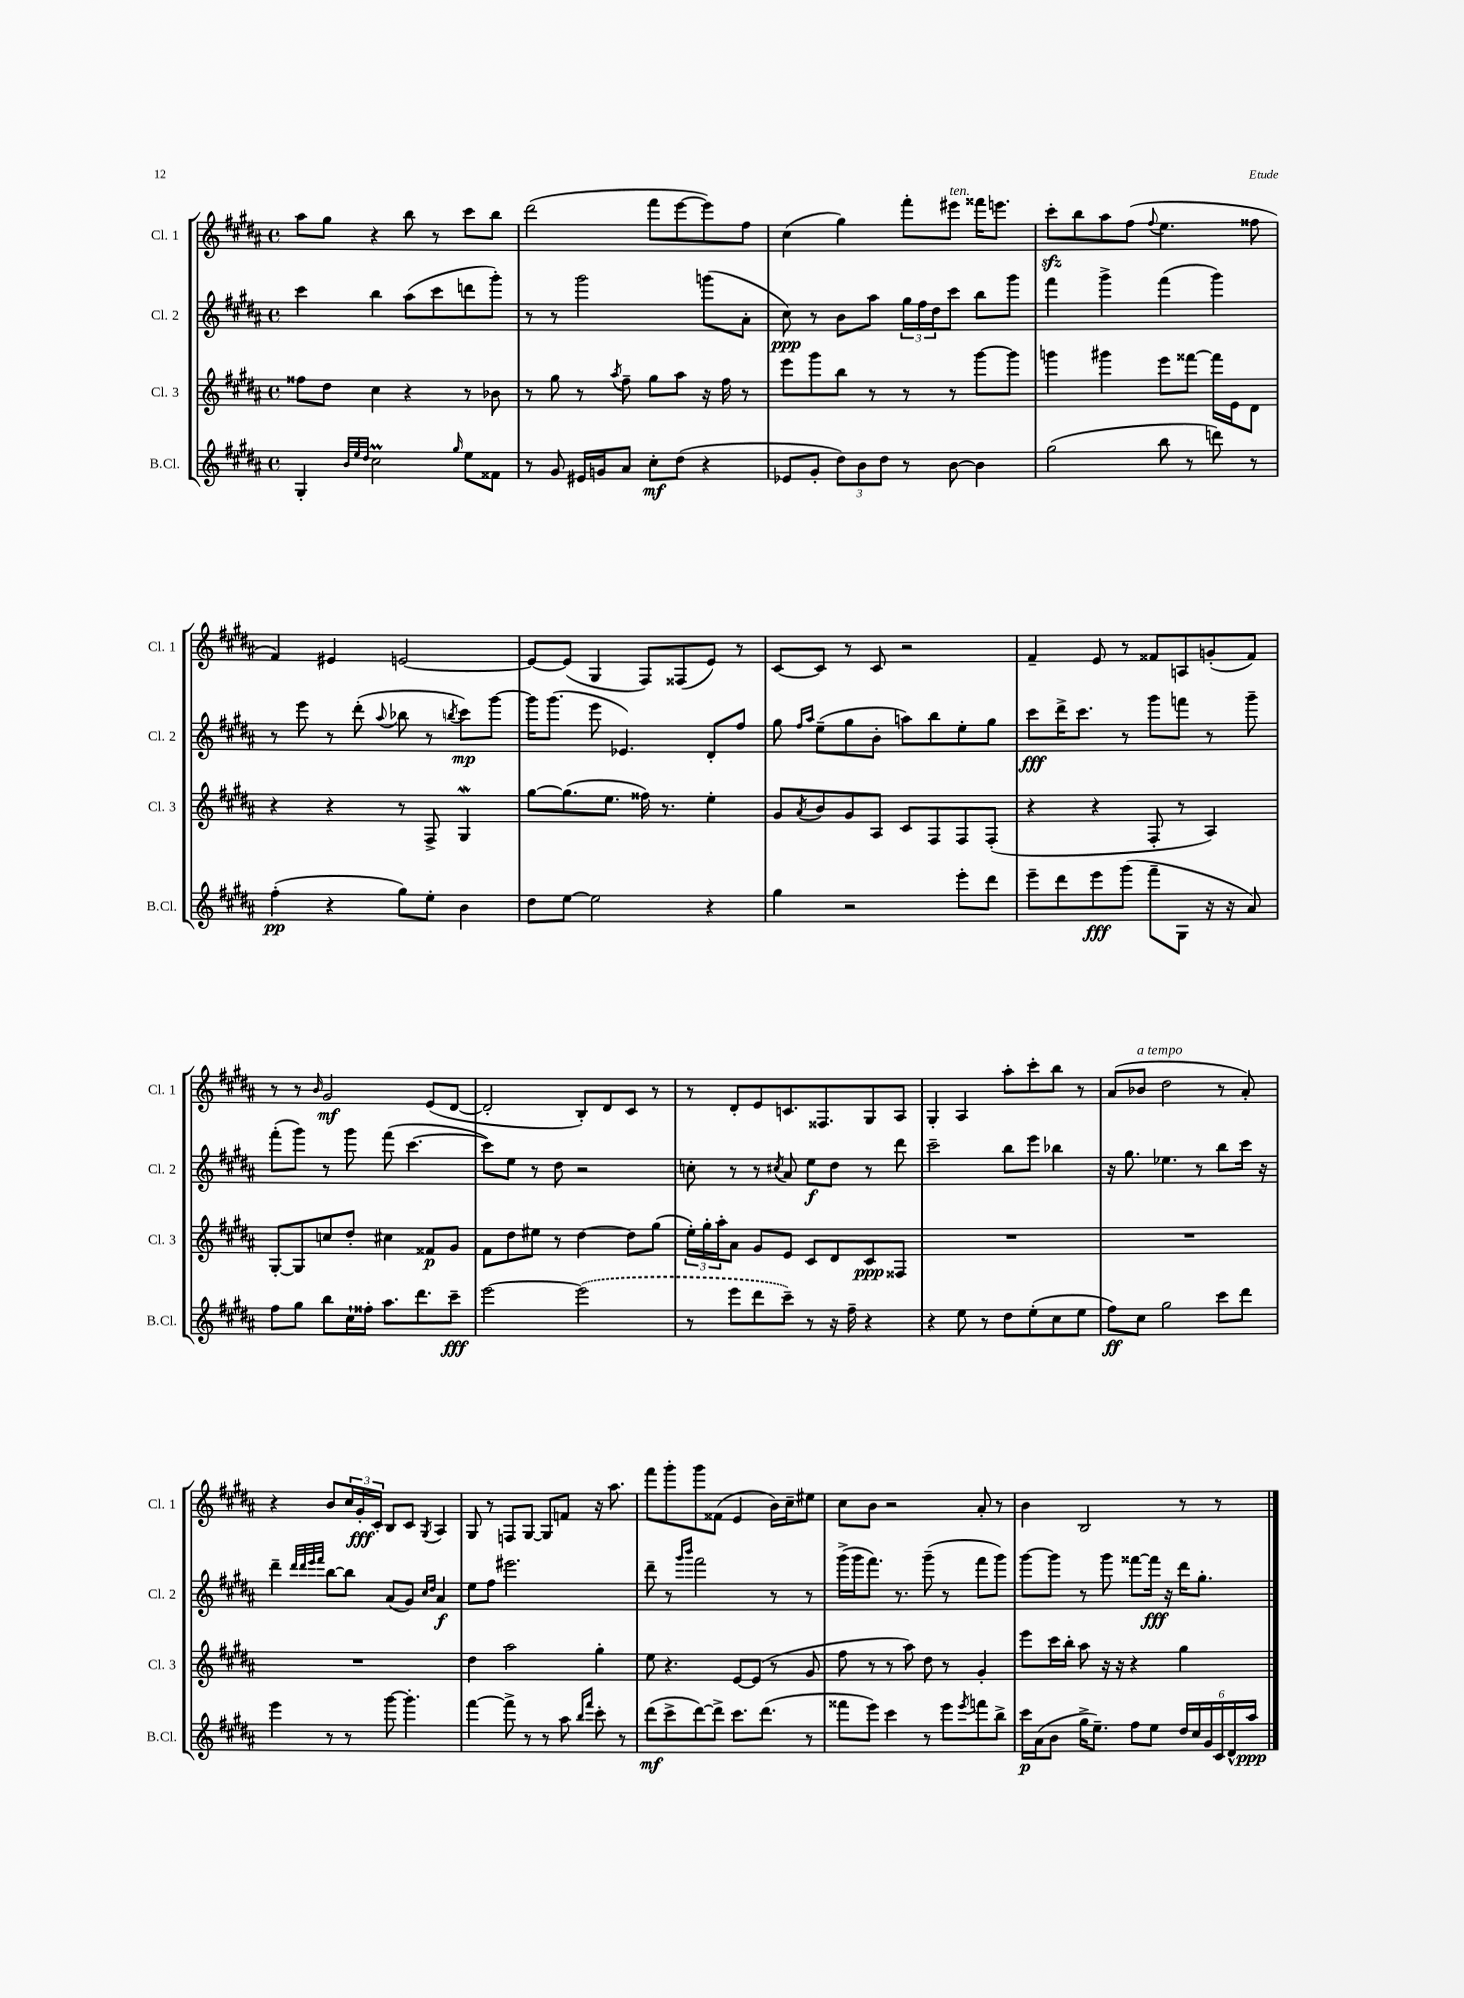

**kern	**dynam	**kern	**dynam	**kern	**dynam	**kern	**dynam
*part4	*part4	*part3	*part3	*part2	*part2	*part1	*part1
*staff4	*staff4	*staff3	*staff3	*staff2	*staff2	*staff1	*staff1
*I"B.Cl.	*	*I"Cl. 3	*	*I"Cl. 2	*	*I"Cl. 1	*
*I'B.Cl.	*	*I'Cl. 3	*	*I'Cl. 2	*	*I'Cl. 1	*
*clefG2	*	*clefG2	*	*clefG2	*	*clefG2	*
*k[f#c#g#d#a#]	*	*k[f#c#g#d#a#]	*	*k[f#c#g#d#a#]	*	*k[f#c#g#d#a#]	*
*M4/4	*	*M4/4	*	*M4/4	*	*M4/4	*
*met(c)	*	*met(c)	*	*met(c)	*	*met(c)	*
=2	=2	=2	=2	=2	=2	=2	=2
4G#'/	.	8ff##X\L	.	4ccc#\	.	8aa#\L	.
.	.	8dd#\J	.	.	.	8gg#\J	.
32qqb/LLL	.	.	.	.	.	.	.
32qqee/	.	.	.	.	.	.	.
32qqdd#/JJJ	.	.	.	.	.	.	.
2cc#M\	.	4cc#\	.	4bb\	.	4r	.
.	.	4r	.	(8aa#\L	.	8bb\	.
.	.	.	.	8ccc#\	.	8r	.
16qqgg#/	.	.	.	.	.	.	.
8ee\L	.	8r	.	8dddn\	.	8ccc#\L	.
8f##X\J	.	8b-X\	.	8ggg#'\J)	.	8bb\J	.
=3	=3	=3	=3	=3	=3	=3	=3
8r	.	8r	.	8r	.	(2ddd#\	.
8g#/	.	8gg#\	.	8r	.	.	.
16e#X/LL	.	8r	.	2ggg#\	.	.	.
16gn/J	.	.	.	.	.	.	.
.	.	8qaa#/	.	.	.	.	.
8a#/J	.	8ff#~\	.	.	.	.	.
8cc#'\L	mf	8gg#\L	.	.	.	8fff#\L	.
(8dd#\J	.	8aa#\J	.	.	.	[8eee\	.
4r	.	16r	.	(8gggn\L	.	8eee\])	.
.	.	16ff#\	.	.	.	.	.
.	.	8r	.	8a#'\J	.	8ff#\J	.
=4	=4	=4	=4	=4	=4	=4	=4
8e-X/L	.	8eee\L	.	8cc#\)	ppp	(4cc#\	.
8g#'/J	.	8ggg#\	.	8r	.	.	.
12dd#\L)	.	8bb\J	.	8b\L	.	4gg#\)	.
12b\	.	.	.	.	.	.	.
.	.	8r	.	8aa#\J	.	.	.
12dd#\J	.	.	.	.	.	.	.
8r	.	8r	.	24gg#\LL	.	8fff#'\L	.
.	.	.	.	24ff#\	.	.	.
.	.	.	.	24dd#\J	.	.	.
!	!	!	!	!	!	!LO:TX:a:i:t=ten.	!
[8b\	.	8r	.	8ccc#\J	.	8eee#X\J	.
4b\]	.	[8ggg#\L	.	8bb\L	.	16fff##X\KL	.
.	.	.	.	.	.	8.eeen\J	.
.	.	8ggg#\J]	.	8ggg#\J	.	.	.
=5	=5	=5	=5	=5	=5	=5	=5
(2gg#\	.	4gggn\	.	4fff#\	.	8ccc#zz'\L	.
.	.	.	.	.	.	8bb\	.
.	.	4ggg#X\	.	4ggg#^\	.	8aa#\	.
.	.	.	.	.	.	(8ff#\J	.
.	.	.	.	.	.	8qqff#/	.
8bb\	.	8eee\L	.	(4fff#\	.	4.ee\	.
8r	.	[8fff##X\J	.	.	.	.	.
8dddn\)	.	16fff##\LL]	.	4ggg#\)	.	.	.
.	.	16e\J	.	.	.	.	.
8r	.	8d#\J	.	.	.	8ff##X\	.
!!LO:LB:g=z
=6	=6	=6	=6	=6	=6	=6	=6
(4ff#'\	pp	4r	.	8r	.	4f#/)	.
.	.	.	.	8eee\	.	.	.
4r	.	4r	.	8r	.	4e#X/	.
.	.	.	.	(8ddd#'\	.	.	.
.	.	.	.	8qqaa#/	.	.	.
8gg#\L)	.	8r	.	8bb-X\	.	[2en/	.
8ee'\J	.	8F#^/	.	8r	.	.	.
.	.	.	.	8qbbn/	.	.	.
4b\	.	4G#W/	.	8ccc#\L)	mp	.	.
.	.	.	.	[8ggg#\J	.	.	.
=7	=7	=7	=7	=7	=7	=7	=7
8dd#\L	.	[8gg#\L	.	16ggg#\KL]	.	8e/L_	.
.	.	.	.	(8.ggg#\J	.	.	.
[8ee\J	.	(8.gg#\]	.	.	.	(8e/J]	.
2ee\]	.	.	.	8eee\	.	4G#/	.
.	.	8.ee\J	.	.	.	.	.
.	.	.	.	4.e-X/)	.	.	.
.	.	16ff##X\)	.	.	.	8F#/L)	.
.	.	8.r	.	.	.	.	.
.	.	.	.	.	.	(8F##X/	.
4r	.	4ee'\	.	8d#'/L	.	8e/J)	.
.	.	.	.	8ff#/J	.	8r	.
=8	=8	=8	=8	=8	=8	=8	=8
4gg#\	.	8g#/L	.	8gg#\	.	[8c#/L	.
.	.	.	.	16qqff#/LL	.	.	.
.	.	8qa#/	.	16qqaa#/JJ	.	.	.
.	.	8b/	.	(8ee~\L	.	8c#/J]	.
2r	.	8g#/	.	8gg#\	.	8r	.
.	.	8A#/J	.	8b'\J	.	8c#/	.
.	.	8c#/L	.	8aan\L)	.	2r	.
.	.	8F#/	.	8bb\	.	.	.
8eee'\L	.	8F#/	.	8ee'\	.	.	.
8ddd#\J	.	(8F#'/J	.	8gg#\J	.	.	.
=9	=9	=9	=9	=9	=9	=9	=9
8eee~\L	.	4r	.	8ccc#\L	fff	4f#~/	.
8ddd#\	.	.	.	16ddd#^\K	.	.	.
.	.	.	.	8.ccc#\J	.	.	.
8eee\	fff	4r	.	.	.	8e/	.
(8ggg#\J	.	.	.	8r	.	8r	.
8fff#~\L	.	8F#'/	.	8ggg#\L	.	8f##X/L	.
8G#\J	.	8r	.	8fffn\J	.	8An/	.
16r	.	4A#/)	.	8r	.	(8gn'/	.
16r	.	.	.	.	.	.	.
8a#/)	.	.	.	8ggg#~\	.	8f##/J)	.
!!LO:LB:g=z
=10	=10	=10	=10	=10	=10	=10	=10
8ff#\L	.	[8G#'/L	.	(8fff#'\L	.	8r	.
8gg#\J	.	8G#/]	.	8ggg#\J)	.	8r	.
.	.	.	.	.	.	16qqb/	.
8bb\L	.	8ccn/	.	8r	.	2g#/	mf
16cc#`\L	.	8dd#'/J	.	8ggg#\	.	.	.
16ff##X'\JJ	.	.	.	.	.	.	.
8.aa#\L	.	4cc#X\	.	(8fff#\	.	.	.
.	.	.	.	[4.ccc#\	.	.	.
8.ddd#\	.	.	.	.	.	.	.
.	.	8f##X/L	p	.	.	(8e/L	.
8ccc#~\J	fff	8g#/J	.	.	.	[8d#/J	.
=11	=11	=11	=11	=11	=11	=11	=11
[2eee\	.	8f#\L	.	8ccc#\L])	.	2d#'/]	.
.	.	8dd#\	.	8ee\J	.	.	.
.	.	8ee#X\J	.	8r	.	.	.
.	.	8r	.	8dd#\	.	.	.
(2eee\]	.	[4dd#\	.	2r	.	8B'/L)	.
.	.	.	.	.	.	8d#/	.
.	.	8dd#\L]	.	.	.	8c#/J	.
.	.	(8gg#\J	.	.	.	8r	.
=12	=12	=12	=12	=12	=12	=12	=12
8r	.	24ee'\LL)	.	8ccn'\	.	8r	.
.	.	24gg#'\	.	.	.	.	.
.	.	24aa#'\J	.	.	.	.	.
8eee\L	.	8a#\J	.	8r	.	8d#'/L	.
8ddd#\	.	8g#/L	.	8r	.	8e/	.
.	.	.	.	8qcc#X/	.	.	.
8ccc#~\J)	.	8e/J	.	8a#/	.	8.cn/	.
8r	.	8c#/L	.	8ee\L	f	.	.
.	.	.	.	.	.	8.F##X/	.
16r	.	8d#/	.	8dd#\J	.	.	.
16ff#~\	.	.	.	.	.	.	.
4r	.	8c#/	ppp	8r	.	8G#/	.
.	.	8F##X/J	.	8ddd#\	.	8A#/J	.
=13	=13	=13	=13	=13	=13	=13	=13
4r	.	1r	.	2ccc#~\	.	4G#'/	.
8ee\	.	.	.	.	.	4A#/	.
8r	.	.	.	.	.	.	.
8dd#\L	.	.	.	8bb\L	.	8aa#'\L	.
(8ee'\	.	.	.	8eee\J	.	8ccc#'\	.
8cc#\	.	.	.	4bb-X\	.	8bb\J	.
8ee\J	.	.	.	.	.	8r	.
=14	=14	=14	=14	=14	=14	=14	=14
8ff#\L)	ff	1r	.	16r	.	(8a#/L	.
.	.	.	.	8.gg#\	.	.	.
!	!	!	!	!	!	!LO:TX:a:i:t=a tempo	!
8cc#\J	.	.	.	.	.	8b-X/J	.
2gg#\	.	.	.	4.ee-X\	.	2dd#\	.
.	.	.	.	8r	.	.	.
8ccc#\L	.	.	.	8bb\L	.	8r	.
8ddd#\J	.	.	.	16ccc#\Jk	.	8a#'/)	.
.	.	.	.	16r	.	.	.
!!LO:LB:g=z
=15	=15	=15	=15	=15	=15	=15	=15
4eee\	.	1r	.	4ddd#~\	.	4r	.
.	.	.	.	32qqddd#/LLL	.	.	.
.	.	.	.	32qqddd#/	.	.	.
.	.	.	.	32qqeee/	.	.	.
.	.	.	.	32qqfff#/JJJ	.	.	.
8r	.	.	.	[8bb\L	.	8b/L	.
8r	.	.	.	8bb\J]	.	24cc#/L	.
.	.	.	.	.	.	24g#'/	fff
.	.	.	.	.	.	24c#'/JJ	.
[8ggg#\	.	.	.	(8a#/L	.	8B/L	.
4.ggg#'\]	.	.	.	8g#/J)	.	8c#/J	.
.	.	.	.	16qqcc#/LL	.	.	.
.	.	.	.	16qqdd#/JJ	.	8qG#/	.
.	.	.	.	4a#/	f	4A#/	.
=16	=16	=16	=16	=16	=16	=16	=16
[4fff#\	.	4dd#\	.	8ee\L	.	8G#/	.
.	.	.	.	8ff#\J	.	8r	.
8fff#^\]	.	2aa#\	.	2.eee#X\	.	8Fn/L	.
8r	.	.	.	.	.	[8G#/J	.
8r	.	.	.	.	.	8G#/L]	.
8aa#\	.	.	.	.	.	8fn/J	.
16qqbb/LL	.	.	.	.	.	.	.
16qqfff#/JJ	.	.	.	.	.	.	.
8ccc#'\	.	4gg#'\	.	.	.	16r	.
.	.	.	.	.	.	8.aa#\	.
8r	.	.	.	.	.	.	.
=17	=17	=17	=17	=17	=17	=17	=17
(8ddd#\L	mf	8ee\	.	8ddd#~\	.	8fff#\L	.
8ccc#^\	.	4.r	.	8r	.	8ggg#'\	.
.	.	.	.	16qqggg#/LL	.	.	.
.	.	.	.	16qqbbb/JJ	.	.	.
[8ddd#\)	.	.	.	2fff#\	.	8ggg#\	.
8ddd#^\J]	.	.	.	.	.	(8f##X\J	.
8.ccc#\L	.	[8e/L	.	.	.	4e/	.
.	.	(8e/J]	.	.	.	.	.
(8.ddd#\J	.	.	.	.	.	.	.
.	.	8r	.	8r	.	16b\LL)	.
.	.	.	.	.	.	16cc#~\J	.
8r	.	8g#/	.	8r	.	8ee#X\J	.
=18	=18	=18	=18	=18	=18	=18	=18
8fff##X\L	.	8ff#\	.	(16ggg#^\LL	.	8cc#\L	.
.	.	.	.	16ggg#\J	.	.	.
8eee\J)	.	8r	.	8.fff#\J)	.	8b\J	.
4ccc#\	.	8r	.	.	.	2r	.
.	.	.	.	8.r	.	.	.
.	.	8aa#\)	.	.	.	.	.
8r	.	8dd#\	.	(8ggg#~\	.	.	.
8eee\L	.	8r	.	8r	.	.	.
8qeee/	.	.	.	.	.	.	.
8fffn\	.	4g#'/	.	8fff#\L	.	8a#'/	.
8bb^\J	.	.	.	8ggg#\J)	.	8r	.
=19	=19	=19	=19	=19	=19	=19	=19
16ccc#\LL	p	8eee\L	.	[8ggg#\L	.	4b\	.
(16a#\J	.	.	.	.	.	.	.
8b\J	.	16ccc#\L	.	8ggg#\J]	.	.	.
.	.	16bb'\JJ	.	.	.	.	.
16gg#^\KL	.	8aa#\	.	8r	.	2B/	.
8.ee~\J)	.	.	.	.	.	.	.
.	.	16r	.	8ggg#\	.	.	.
.	.	16r	.	.	.	.	.
8ff#\L	.	4r	.	[8fff##X\L	.	.	.
8ee\J	.	.	.	16fff##\Jk]	fff	.	.
.	.	.	.	16r	.	.	.
24dd#/LL	.	4gg#\	.	16ddd#\KL	.	8r	.
24cc#/	.	.	.	.	.	.	.
.	.	.	.	8.gg#'\J	.	.	.
24g#/	.	.	.	.	.	.	.
24c#/	.	.	.	.	.	8r	.
24d#^^/	.	.	.	.	.	.	.
24aa#/JJ	ppp	.	.	.	.	.	.
==	==	==	==	==	==	==	==
*-	*-	*-	*-	*-	*-	*-	*-
